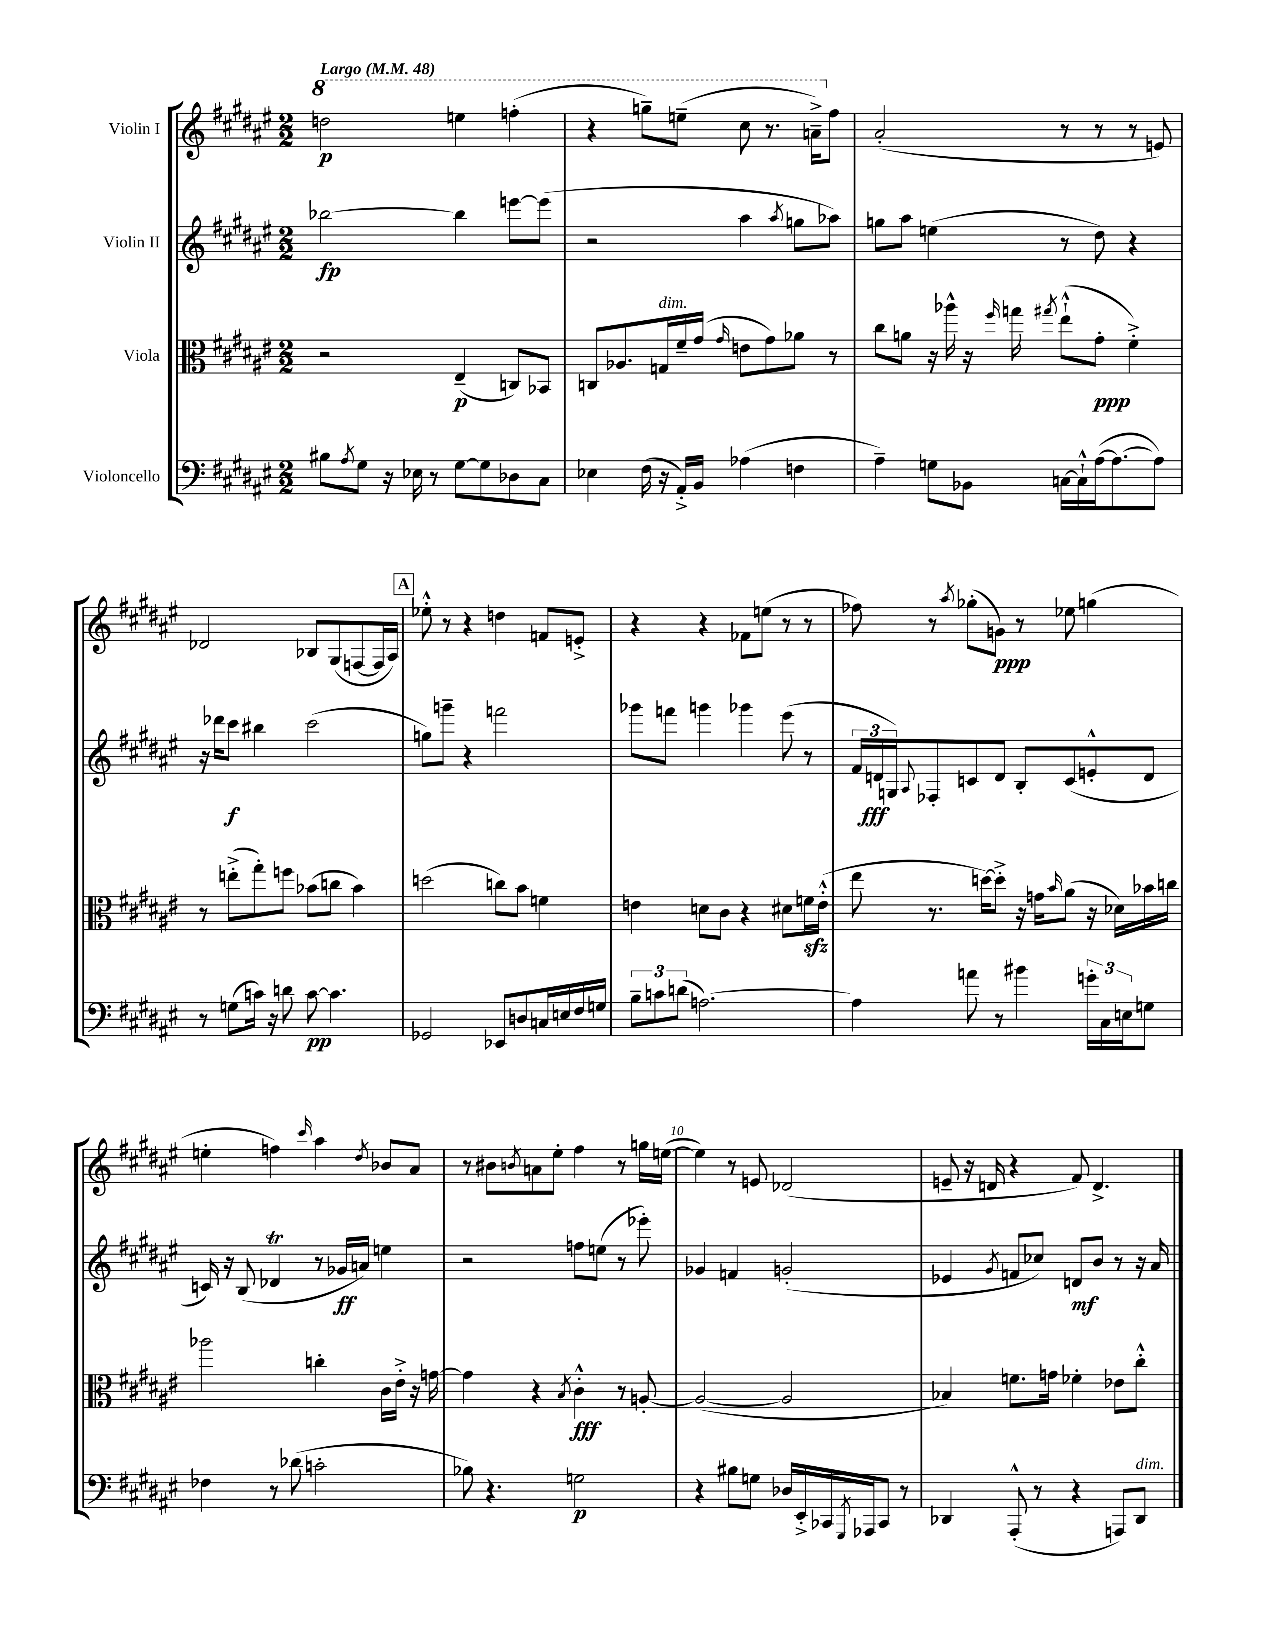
<<
\new StaffGroup <<
\new Staff = "s0" \with { instrumentName = "Violin I" } {
    \clef treble \key fis \major \numericTimeSignature \time 2/2 \tempo "Largo" 4 = 48
    \ottava #1 d'''2\p e'''4 f'''4-.( |
    r4 g'''8--) e'''8--( cis'''8 r8. a''16--->) \ottava #0 fis''8 |
    ais'2-.( r8 r8 r8 e'8) |
    des'2 bes8 gis8( f8~ f16 ais16) |
    \mark \markup { \box "A" } ees''8-.-^ r8 r4 d''4 f'8 e'8-.-> |
    r4 r4 fes'8 e''8( r8 r8 |
    fes''8) r8 \acciaccatura { ais''8 } ges''8-.( g'8\ppp) r8 ees''8 g''4( |
    e''4-. f''4) \grace { cis'''16 } ais''4 \acciaccatura { dis''8 } bes'8 ais'8 |
    r8 bis'8 \acciaccatura { b'8 } a'8 eis''8-. fis''4 r8 g''16 e''16~( |
    e''4) r8 e'8 des'2( |
    e'8-- r16 d'16 r4 fis'8) d'4.-> \bar "|." |
}
\new Staff = "s1" \with { instrumentName = "Violin II" } {
    \clef treble \key fis \major \numericTimeSignature \time 2/2
    bes''2~\fp bes''4 e'''8~ e'''8( |
    r2 ais''4 \acciaccatura { ais''8 } g''8 aes''8) |
    g''8 ais''8 e''4( r8 dis''8) r4 |
    r16 des'''16 cis'''8\f bis''4 cis'''2( |
    \mark \markup { \box "A" } g''8) g'''8-- r4 f'''2 |
    ges'''8 f'''8 g'''4 ges'''4 eis'''8( r8 |
    \tuplet 3/2 { fis'16 d'16\fff g16) } \appoggiatura { ais8 } fes8-. c'8 d'8 b8-. c'8( e'8-.-^ d'8 |
    c'16) r16 b8( des'4\trill r8 ges'16\ff a'16) e''4 |
    r2 f''8 e''8( r8 ees'''8-.) |
    ges'4 f'4 g'2-.( |
    ees'4 \acciaccatura { gis'8 } f'8 ces''8) d'8\mf b'8 r8 r16 ais'16 \bar "|." |
}
\new Staff = "s2" \with { instrumentName = "Viola" } {
    \clef alto \key fis \major \numericTimeSignature \time 2/2
    r2 eis4--\p( c8) bes,8 |
    c8 aes8. g16^\markup { \italic "dim." } fis'16-- gis'16( \grace { gis'16 } e'8 gis'8) aes'8 r8 |
    cis''8 a'8 r16 aes''16-^ r16 \grace { fis''16 } g''16 \acciaccatura { gis''8 } eis''8-!-^( gis'8-.\ppp fis'4-.->) |
    r8 e''8-.->( gis''8-.) f''8 bes'8( c''8 bes'4) |
    \mark \markup { \box "A" } d''2( c''8) b'8 f'4 |
    e'4 d'8 cis'8 r4 dis'8 f'16\sfz e'16-.-^( |
    eis''8 r8. d''16~) d''8-.-> r16 g'16 \grace { b'16 } ais'8( r16 des'16) bes'16 c''16 |
    aes''2 c''4-. cis'16 eis'16-.-> r16 g'16~ |
    g'4 r4 \acciaccatura { b8 } cis'4-.-^\fff r8 a8~-. |
    a2~( a2 |
    bes4) f'8. g'16 fes'4-. ees'8 cis''8-.-^ \bar "|." |
}
\new Staff = "s3" \with { instrumentName = "Violoncello" } {
    \clef bass \key fis \major \numericTimeSignature \time 2/2
    bis8 \acciaccatura { ais8 } gis8 r16 ees16 r8 gis8~ gis8 des8 cis8 |
    ees4 fis16( r16 ais,16-.->) b,16 aes4( f4 |
    ais4--) g8 bes,8 c16~ c16-!-^ ais16~( ais8.~ ais8) |
    r8 g8( c'16) r16 d'8 c'8~\pp c'4. |
    \mark \markup { \box "A" } ges,2 ees,8 d8 c16 e16 fis16 g16 |
    \tuplet 3/2 { b8-- c'8 d'8( } a2.~) |
    a4 a'8 r8 bis'4 \tuplet 3/2 { g'16-. cis16 e16 } g8 |
    fes4 r8 des'8( c'2-. |
    bes8) r4. g2\p |
    r4 bis8 g8 des16 eis,16-.-> ces,16 \acciaccatura { gis,,8 } aes,,16 ces,8 r8 |
    des,4 ais,,8-.-^( r8 r4 a,,8) des,8^\markup { \italic "dim." } \bar "|." |
}
>>
>>
\layout { \context { \Score \override BarNumber.break-visibility = ##(#f #t #t) barNumberVisibility = #(every-nth-bar-number-visible 5) } }
